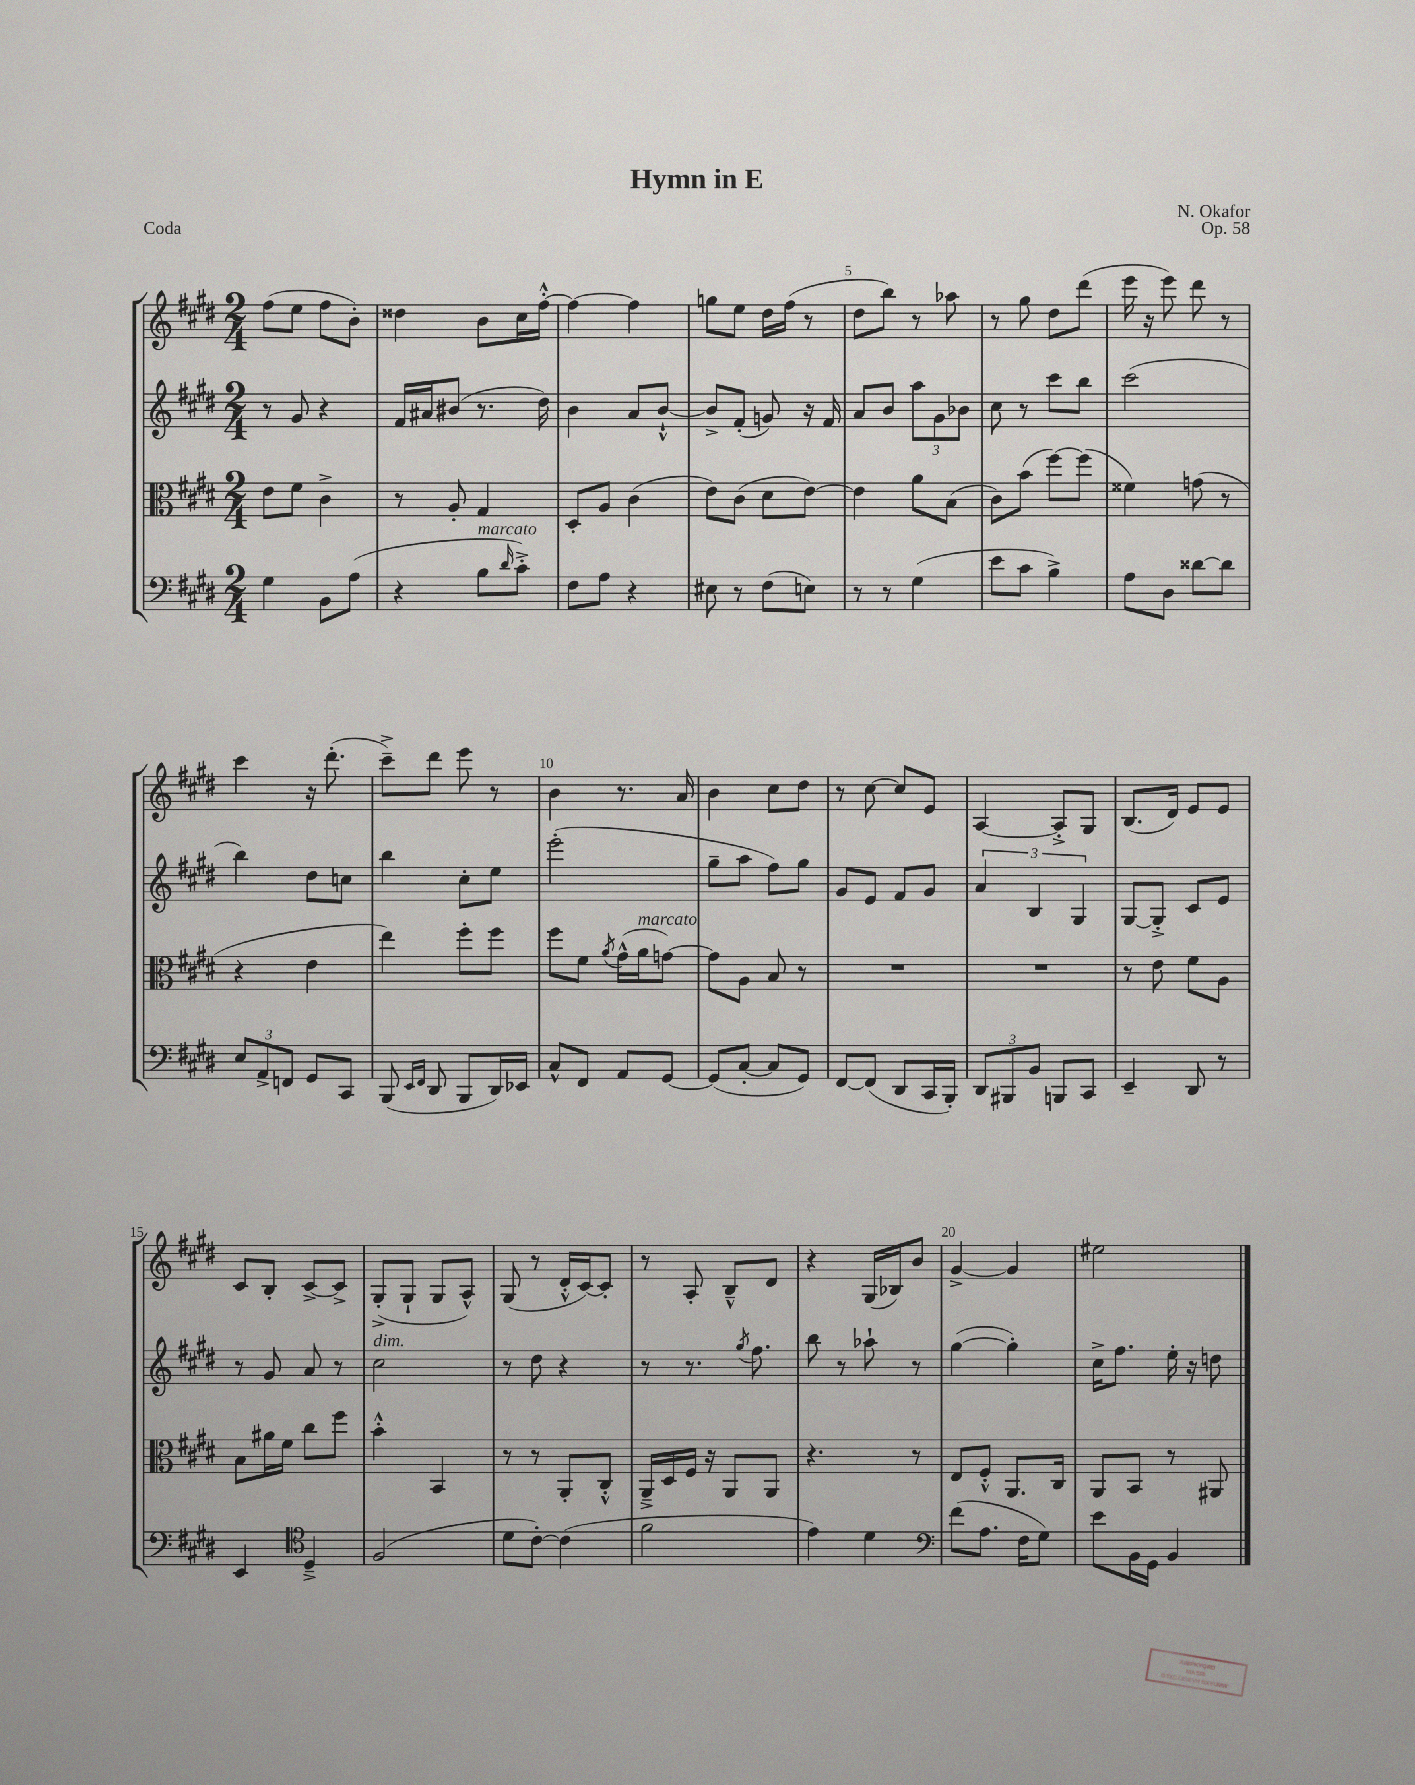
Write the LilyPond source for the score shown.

\header { title = "Hymn in E" composer = "N. Okafor" opus = "Op. 58" piece = "Coda" }
<<
\new StaffGroup <<
\new Staff = "s0" {
    \clef treble \key e \major \numericTimeSignature \time 2/4
    fis''8( e''8 fis''8 b'8-.) |
    disis''4 b'8 cis''16 fis''16~-.-^ |
    fis''4~ fis''4 |
    g''8 e''8 dis''16 fis''16( r8 |
    dis''8 b''8) r8 aes''8 |
    r8 gis''8 dis''8 dis'''8( |
    e'''16 r16 e'''8) dis'''8 r8 |
    cis'''4 r16 dis'''8.-.( |
    cis'''8--->) dis'''8 e'''8 r8 |
    b'4 r8. a'16 |
    b'4 cis''8 dis''8 |
    r8 cis''8~ cis''8 e'8 |
    a4~ a8-.-> gis8 |
    b8.( dis'16) e'8 e'8 |
    cis'8 b8-. cis'8~-> cis'8-> |
    gis8-.->( gis8-! gis8 a8-^) |
    gis8( r8 dis'16-.-^ cis'16~) cis'8-. |
    r8 a8-. b8---^ dis'8 |
    r4 gis16( bes16) b'8 |
    gis'4~-> gis'4 |
    eis''2 \bar "|." |
}
\new Staff = "s1" {
    \clef treble \key e \major \numericTimeSignature \time 2/4
    r8 gis'8 r4 |
    fis'16 ais'16 bis'8( r8. dis''16) |
    b'4 a'8 b'8~-!-^ |
    b'8-> fis'8-.( g'8) r16 fis'16 |
    a'8 b'8 \tuplet 3/2 { a''8 gis'8 bes'8 } |
    cis''8 r8 cis'''8 b''8 |
    cis'''2( |
    b''4) dis''8 c''8 |
    b''4 cis''8-. e''8 |
    e'''2-.( |
    gis''8-- a''8 fis''8) gis''8 |
    gis'8 e'8 fis'8 gis'8 |
    \tuplet 3/2 { a'4 b4 gis4 } |
    gis8~ gis8-.-> cis'8 e'8 |
    r8 gis'8 a'8 r8 |
    cis''2^\markup { \italic "dim." } |
    r8 dis''8 r4 |
    r8 r8. \acciaccatura { gis''8 } fis''8. |
    b''8 r8 aes''8-! r8 |
    gis''4~( gis''4-.) |
    cis''16-> fis''8. e''16-. r16 d''8 \bar "|." |
}
\new Staff = "s2" {
    \clef alto \key e \major \numericTimeSignature \time 2/4
    e'8 fis'8 cis'4-> |
    r8 a8-. gis4 |
    dis8-. a8 cis'4( |
    e'8) cis'8( dis'8 e'8~) |
    e'4 a'8 b8( |
    cis'8) b'8( fis''8~) fis''8( |
    fisis'4) g'8( r8 |
    r4 e'4 |
    e''4) fis''8-. fis''8 |
    fis''8 fis'8 \acciaccatura { a'8 } gis'16-^( a'16^\markup { \italic "marcato" } g'8~) |
    g'8 a8 b8 r8 |
    R2 |
    R2 |
    r8 e'8 fis'8 a8 |
    b8 ais'16 fis'16 cis''8 fis''8 |
    b'4-.-^ b,4 |
    r8 r8 a,8-. cis8-.-^ |
    a,16---> dis16 fis16 r16 a,8 a,8 |
    r4. r8 |
    e8 fis8-.-^ a,8. cis16 |
    a,8 b,8 r8 ais,8 \bar "|." |
}
\new Staff = "s3" {
    \clef bass \key e \major \numericTimeSignature \time 2/4
    gis4 b,8 a8( |
    r4 b8^\markup { \italic "marcato" } \grace { dis'16 } cis'8-.->) |
    fis8 a8 r4 |
    eis8 r8 fis8( e8) |
    r8 r8 gis4( |
    e'8 cis'8 b4->) |
    a8 dis8 disis'8~ disis'8 |
    \tuplet 3/2 { e8 a,8-> f,8 } gis,8 cis,8 |
    b,,8( \grace { e,16 fis,16 } dis,8 b,,8 dis,16) ees,16 |
    cis8-^ fis,8 a,8 gis,8~ |
    gis,8( cis8~-. cis8 gis,8) |
    fis,8~ fis,8( dis,8 cis,16 b,,16-.) |
    \tuplet 3/2 { dis,8 bis,,8 b,8 } b,,8 cis,8 |
    e,4-- dis,8 r8 |
    e,4 \clef tenor dis4---> |
    fis2( |
    dis'8 cis'8~-.) cis'4( |
    fis'2 |
    e'4) dis'4 |
    \clef bass fis'8( a8. fis16 gis8) |
    e'8 b,16 gis,16 b,4 \bar "|." |
}
>>
>>
\layout { \context { \Score \override BarNumber.break-visibility = ##(#f #t #t) barNumberVisibility = #(every-nth-bar-number-visible 5) } }
